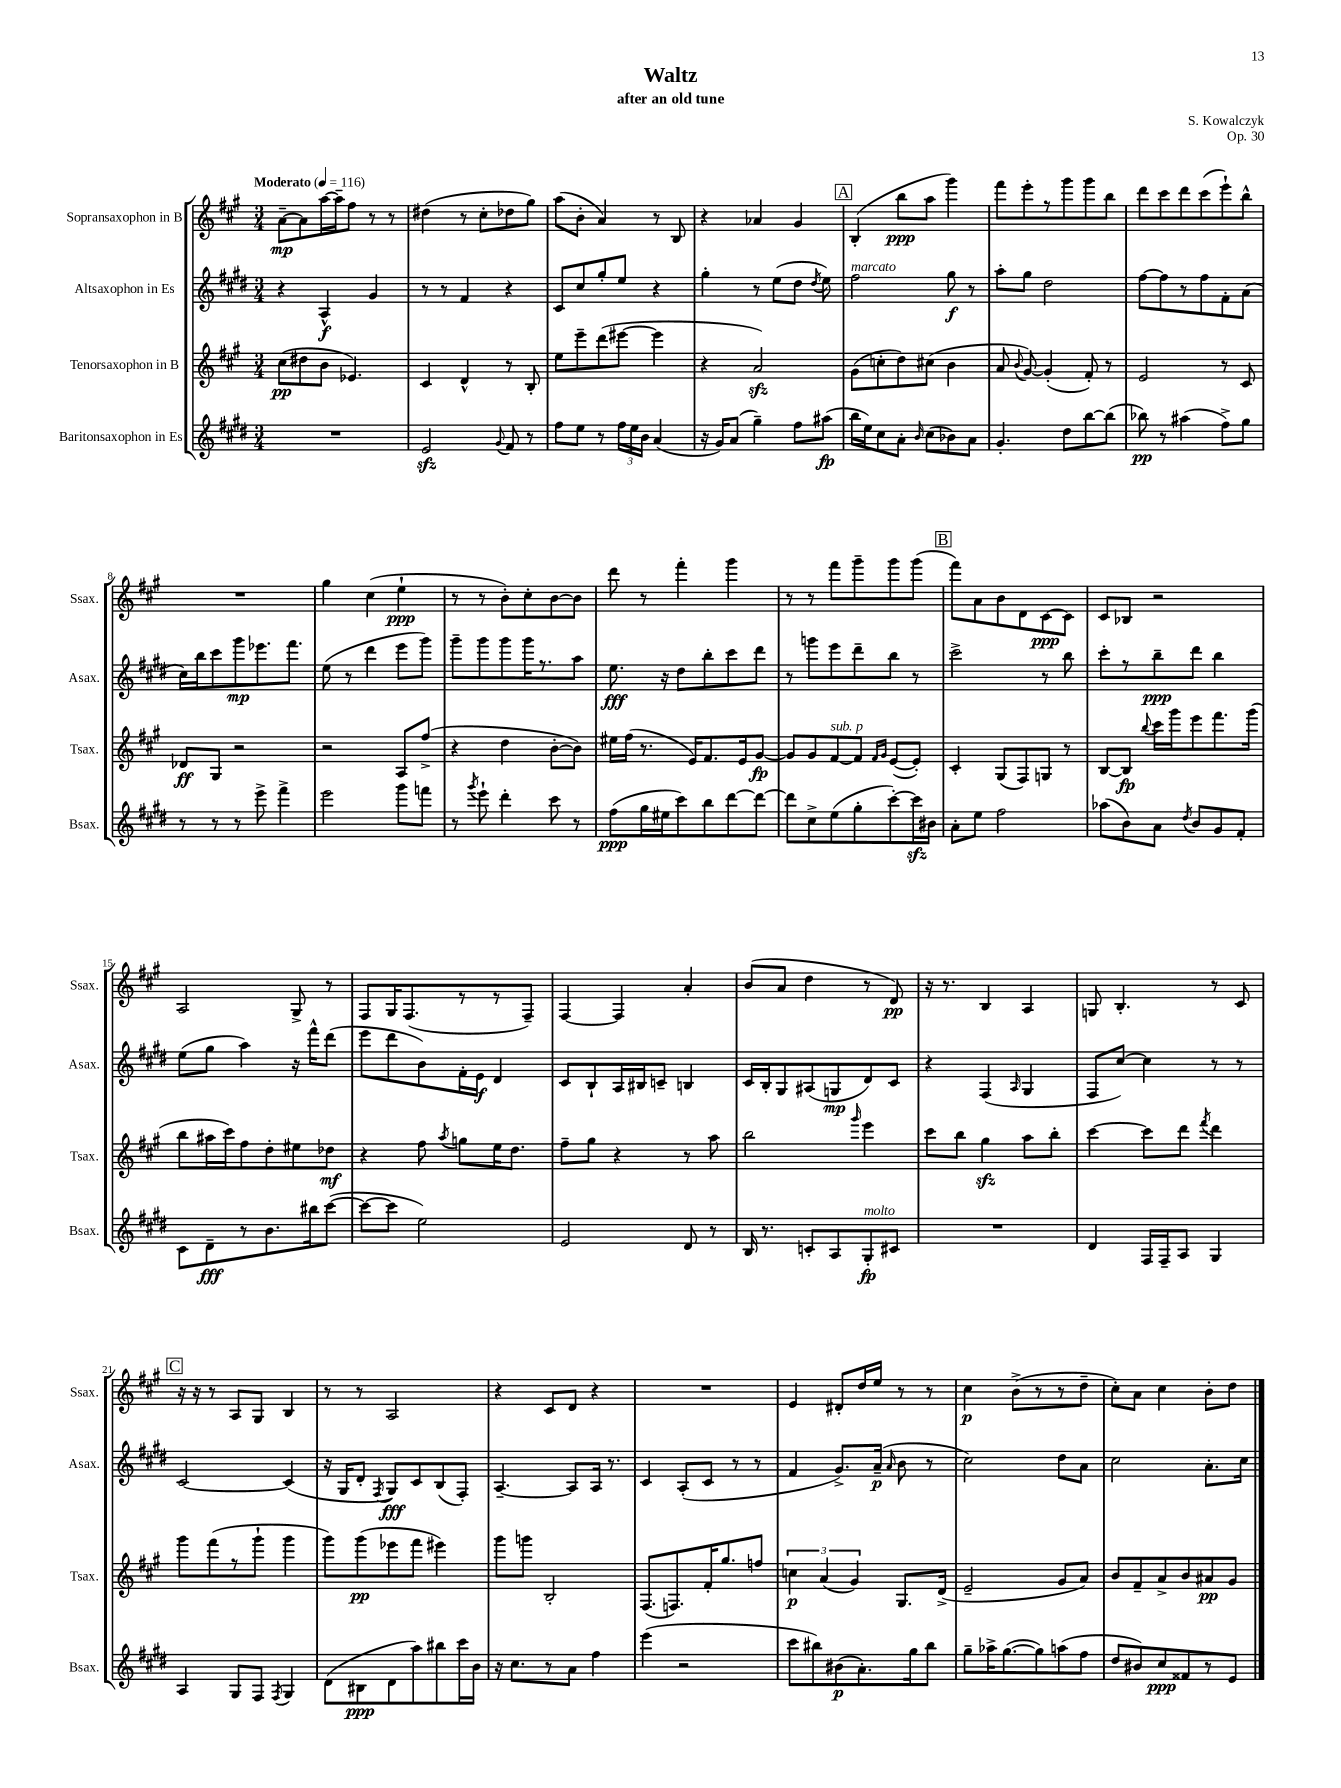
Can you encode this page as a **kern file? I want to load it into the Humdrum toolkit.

**kern	**kern	**kern	**kern
*staff4	*staff3	*staff2	*staff1
*clefG2	*clefG2	*clefG2	*clefG2
*k[f#c#g#d#]	*k[f#c#g#]	*k[f#c#g#d#]	*k[f#c#g#]
*M3/4	*M3/4	*M3/4	*M3/4
*MM116	*MM116	*MM116	*MM116
2.r	(8cc#	4r	[8a~
.	8dd#	.	8a]
.	8b	4A^^	[16aa
.	.	.	16aa~]
.	4.e-)	.	8ff#
.	.	4g#	8r
.	.	.	8r
=	=	=	=
2e	4c#	8r	(4dd#
.	.	8r	.
.	4d^^	4f#	8r
.	.	.	8cc#'
8qqg#	.	.	.
8f#	8r	4r	8dd-
8r	8B'	.	8gg#)
=	=	=	=
8ff#	8ee	8c#	(8aa
8ee	8eee~	8cc#	8b'
8r	(8ddd	8gg#'	4a)
24ff#	[8eee#	8ee	.
24ee	.	.	.
24b	.	.	.
(4a	4eee#]	4r	8r
.	.	.	8B
=	=	=	=
16r	4r	4gg#'	4r
16g#)	.	.	.
(8a	.	.	.
4gg#~)	2a)	8r	4a-
.	.	(8ee	.
8ff#	.	8dd#	4g#
.	.	8qdd#	.
(8aa#	.	8ee)	.
=	=	=	=
16bb	(8g#	2ff#	(4B'
16ee)	.	.	.
8cc#	8cc'	.	.
8a'	8dd)	.	8bb
16qqb	.	.	.
(8cc#	(8cc#	.	8aa
8b-)	4b	8gg#	4ggg#)
8a	.	8r	.
=	=	=	=
4.g#'	8a	8aa'	8fff#
.	8qqb	.	.
.	[8g#)	8gg#	8eee'
.	(4g#']	2dd#	8r
8dd#	.	.	8ggg#
[8bb	8f#')	.	8ggg#
(8bb]	8r	.	8bb
=	=	=	=
8bb-)	2e	[8ff#	8ddd
8r	.	8ff#]	8ccc#
(4aa#	.	8r	8ddd
.	.	8ff#	(8ccc#
8ff#^)	8r	8f#'	8eee`)
8gg#	8c#	(8a	8bb^^
=	=	=	=
8r	8d-	16cc#)	2.r
.	.	16bb	.
8r	8G#	8ccc#	.
8r	2r	8ggg#	.
8eee^	.	8.eee-	.
4fff#^	.	.	.
.	.	8.fff#	.
=	=	=	=
2eee	2r	(8ee	4gg#
.	.	8r	.
.	.	4ddd#	(4cc#
8ggg#	8A	8eee	4ee`
8fff	(8ff#^	8ggg#)	.
=	=	=	=
8r	4r	8ggg#~	8r
8qggg#	.	.	.
8eee`	.	8ggg#	8r
4ddd#'	4dd	8ggg#	8b')
.	.	16ggg#	8cc#'
.	.	8.r	.
8ccc#	[8b'	.	[8b
8r	8b])	8aa	8b]
=	=	=	=
(8ff#	16ee#	8.ee	8ddd
.	(16ff#	.	.
16gg#	8.r	.	8r
16ee#	.	16r	.
8ccc#)	.	8dd#	4fff#'
.	16e)	.	.
8bb	8.f#	8bb'	.
[8ddd#	.	8ccc#	4ggg#
.	16e	.	.
8ddd#_	[8g#	8ddd#	.
=	=	=	=
8ddd#]	8g#]	8r	8r
8cc#^	8g#	8ggg	8r
(8ee	[8f#	8eee	8fff#
8gg#'	8f#]	8ddd#~	8ggg#~
.	16qqf#	.	.
.	16qqg#	.	.
[8ccc#')	([8e	8bb	8ggg#
16ccc#]	8e'])	8r	(8ggg#
16b#	.	.	.
=	=	=	=
8a'	4c#'	2ccc#^	8fff#)
8ee	.	.	8a
2ff#	(8G#	.	8b
.	8F#)	.	8d
.	8G	8r	[8c#
.	8r	8bb	8c#]
=	=	=	=
(8aa-	[8B	8ccc#'	8c#
8b)	8B]	8r	8B-
.	8qqbb	.	.
8a	16ccc#	8bb~	2r
.	16ggg#	.	.
8qdd#	.	.	.
8b	8eee	8ddd#	.
8g#	8.fff#	4bb	.
8f#'	.	.	.
.	(16ggg#	.	.
=	=	=	=
8c#	8bb	(8ee	2A
8d#~	16aa#	8gg#	.
.	16ccc#)	.	.
8r	8ff#	4aa)	.
8.b	8dd'	.	.
.	8ee#	16r	8G#^
16bb#	.	16fff#^^	.
([8ccc#	8dd-	(8ddd#	8r
=	=	=	=
8ccc#_	4r	8eee	8F#
8ccc#]	.	8ddd#	16G#
.	.	.	(8.F#
2ee)	8ff#	8b)	.
.	8qaa	.	.
.	8gg	16f#'	8r
.	.	16e	.
.	16ee	4d#	8r
.	8.dd	.	.
.	.	.	8F#~)
=	=	=	=
2e	8ff#~	8c#	[4F#
.	8gg#	8B`	.
.	4r	16A	4F#]
.	.	16B#	.
.	.	8c~	.
8d#	8r	4B	4a'
8r	8aa	.	.
=	=	=	=
16B	2bb	16c#	(8b
8.r	.	16B'	.
.	.	8G#	8a
8c'	.	(8A#	4dd
8A	.	8G	.
.	16qqggg#	.	.
8G#'	4eee	8d#)	8r
8c#	.	8c#	8d)
=	=	=	=
2.r	8ccc#	4r	16r
.	.	.	8.r
.	8bb	.	.
.	4gg#	(4F#	4B
.	.	16qqA	.
.	8aa	4G#	4A
.	8bb'	.	.
=	=	=	=
4d#	[4ccc#	8F#	8G
.	.	[8cc#)	4.B'
16F#	8ccc#]	4cc#]	.
16F#~	.	.	.
8A	8ddd	.	.
.	8qfff#	.	.
4G#	4ddd	8r	8r
.	.	8r	8c#
=	=	=	=
4A	8ggg#	[2c#	16r
.	.	.	16r
.	(8fff#	.	8r
8G#	8r	.	8A
8F#	8ggg#`	.	8G#
8qF#	.	.	.
4G#	4ggg#	(4c#]	4B
=	=	=	=
(8d#	8ggg#)	16r	8r
.	.	16G#	.
8B#	(8ggg#	8d#'	8r
.	.	8qF#	.
8d#	8eee-	8G#)	2A
8aa)	8fff#	8c#	.
8bb#	4eee#)	(8B	.
16ccc#	.	8F#')	.
16b	.	.	.
=	=	=	=
16r	8ggg#	[4.A~	4r
8.cc#	.	.	.
.	8ggg	.	.
8r	2B'	.	8c#
8a	.	8A]	8d
4ff#	.	16A	4r
.	.	8.r	.
=	=	=	=
(4eee	(8.F#	4c#	2.r
.	8.F)	.	.
2r	.	(8A'	.
.	16f#'	8c#	.
.	8.gg#	.	.
.	.	8r	.
.	8ff	8r	.
=	=	=	=
8ccc#	6cc	4f#	4e
8bb#)	.	.	.
.	(6a	.	.
(8b#	.	8.g#^)	8d#'
.	6g#)	.	.
8.a')	.	.	16dd
.	.	(16a~	16ee
.	.	16qqa	.
.	8.G#	8b	8r
16gg#	.	.	.
8bb#	.	8r	8r
.	(16d^	.	.
=	=	=	=
8gg#~	2e~	2cc#)	4cc#
16aa-^	.	.	.
([8.gg#	.	.	.
.	.	.	(8b^
8gg#])	.	.	8r
(8aa	8g#	8dd#	8r
8ff#	8a)	8a	8dd~
=	=	=	=
8dd#	8b	2cc#	8cc#')
8b#)	8f#~	.	8a
8cc#	8a^	.	4cc#
8f##	8b	.	.
8r	8a#	8.a'	8b'
8e	8g#	.	8dd
.	.	16cc#	.
==	==	==	==
*-	*-	*-	*-
